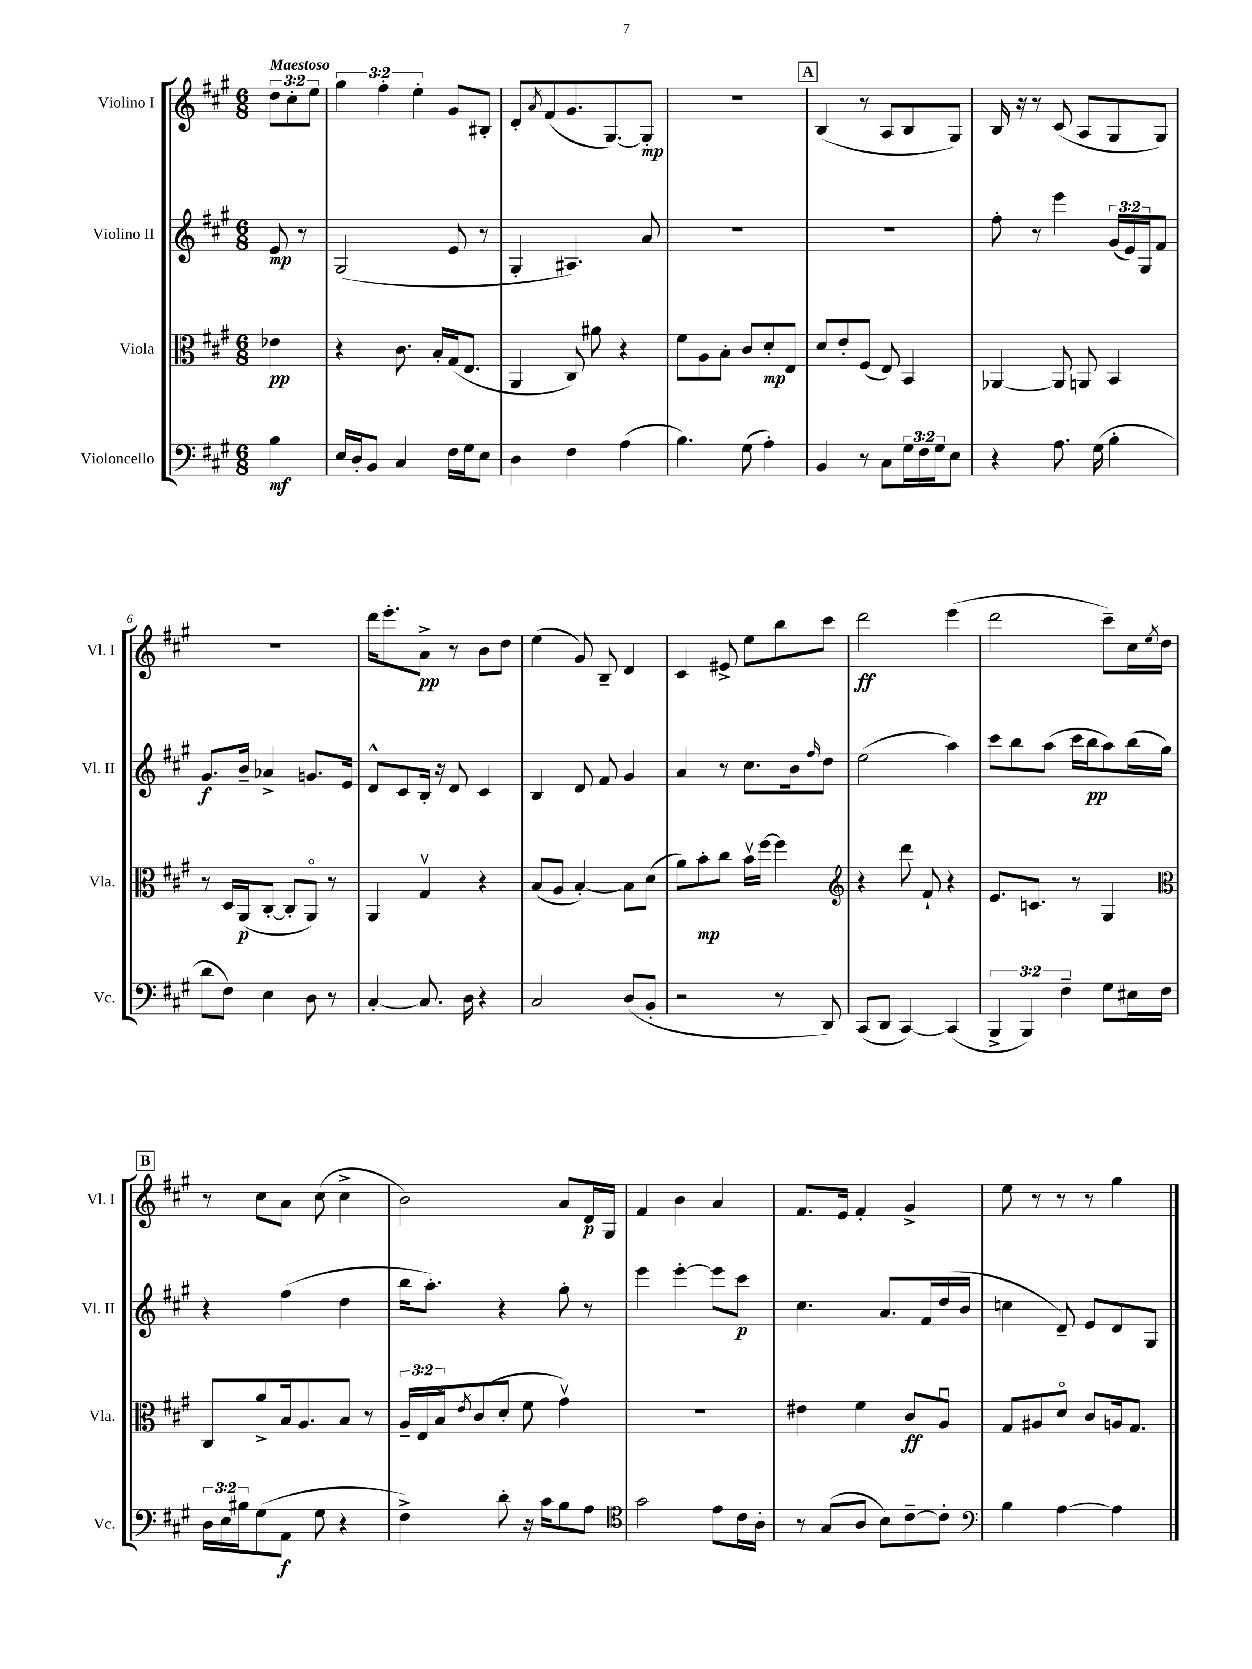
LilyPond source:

<<
\new StaffGroup <<
\new Staff = "s0" \with { instrumentName = "Violino I" shortInstrumentName = "Vl. I" } {
    \clef treble \key a \major \numericTimeSignature \time 6/8 \override Staff.TupletNumber.text = #tuplet-number::calc-fraction-text \partial 4 \tempo "Maestoso"
    \tuplet 3/2 { d''8 cis''8-. e''8 } |
    \tuplet 3/2 { gis''4 fis''4-. e''4-. } gis'8 bis8-. |
    d'8-. \acciaccatura { a'8 } fis'8( gis'8. gis8.~) gis8-.\mp |
    R2. |
    \mark \markup { \box "A" } b4( r8 a8 b8 gis8) |
    b16 r16 r8 cis'8( a8 gis8 gis8) |
    R2. |
    d'''16 e'''8.-. a'8->\pp r8 b'8 d''8 |
    e''4( gis'8) b8-- d'4 |
    cis'4 eis'8-> e''8 b''8 cis'''8 |
    d'''2\ff e'''4( |
    d'''2 cis'''8--) cis''16 \acciaccatura { e''8 } d''16 |
    \mark \markup { \box "B" } r8 cis''8 a'8 cis''8( cis''4-> |
    b'2) a'8 d'16\p gis16 |
    fis'4 b'4 a'4 |
    fis'8. e'16 fis'4-. gis'4-> |
    e''8 r8 r8 r8 gis''4 \bar "|." |
}
\new Staff = "s1" \with { instrumentName = "Violino II" shortInstrumentName = "Vl. II" } {
    \clef treble \key a \major \numericTimeSignature \time 6/8 \override Staff.TupletNumber.text = #tuplet-number::calc-fraction-text \partial 4
    e'8\mp r8 |
    gis2( e'8 r8 |
    gis4-. ais4.) a'8 |
    R2. |
    \mark \markup { \box "A" } R2. |
    fis''8-. r8 e'''4 \tuplet 3/2 { gis'16( e'16) gis16 } fis'8 |
    gis'8.\f b'16-- aes'4-> g'8. e'16 |
    d'8-^ cis'8 b16-. r16 d'8 cis'4 |
    b4 d'8 fis'8 gis'4 |
    a'4 r8 cis''8. b'16 \grace { fis''16 } d''8 |
    e''2( a''4) |
    cis'''8 b''8 a''8( cis'''16 b''16\pp a''8) b''16( gis''16) |
    \mark \markup { \box "B" } r4 fis''4( d''4 |
    b''16 a''8.-.) r4 gis''8-. r8 |
    e'''4 e'''4~-. e'''8 cis'''8\p |
    cis''4. a'8. fis'16 d''16( b'16 |
    c''4 d'8--) e'8 d'8 gis8 \bar "|." |
}
\new Staff = "s2" \with { instrumentName = "Viola" shortInstrumentName = "Vla." } {
    \clef alto \key a \major \numericTimeSignature \time 6/8 \override Staff.TupletNumber.text = #tuplet-number::calc-fraction-text \partial 4
    ees'4\pp |
    r4 cis'8. b16-. gis16( e8. |
    a,4 cis8) ais'8 r4 |
    fis'8 a8 b8-. cis'8 d'8-.\mp e8 |
    \mark \markup { \box "A" } d'8 e'8-. fis8( e8) b,4 |
    aes,4~ aes,8 a,8 b,4 |
    r8 d16 a,16\p( cis8~-. cis8-. a,8\flageolet) r8 |
    a,4 gis4\upbow r4 |
    b8( a8 b4~-.) b8 d'8( |
    a'8) b'8-.\mp cis''8 b'16\upbow fis''16~ fis''4 |
    \clef treble r4 d'''8 fis'8-! r4 |
    e'8. c'8. r8 gis4 |
    \mark \markup { \box "B" } \clef alto cis8 a'8-> b16 a8. b8 r8 |
    \tuplet 3/2 { a16-- e16 b16\flageolet } \acciaccatura { e'8 } cis'8( d'8-. fis'8 gis'4\upbow) |
    R2. |
    eis'4 fis'4 cis'8\ff a8\downbow |
    gis8 ais8 d'8\flageolet cis'8 a16 gis8. \bar "|." |
}
\new Staff = "s3" \with { instrumentName = "Violoncello" shortInstrumentName = "Vc." } {
    \clef bass \key a \major \numericTimeSignature \time 6/8 \override Staff.TupletNumber.text = #tuplet-number::calc-fraction-text \partial 4
    b4\mf |
    e16 d16-. b,8 cis4 fis16 gis16 e8 |
    d4 fis4 a4( |
    b4.) gis8( a4-.) |
    \mark \markup { \box "A" } b,4 r8 cis8 \tuplet 3/2 { gis16 fis16 gis16 } e8 |
    r4 a8. gis16( b4-. |
    d'8 fis8) e4 d8 r8 |
    cis4~-. cis8. d16 r4 |
    cis2 d8( b,8-. |
    r2 r8 d,8) |
    cis,8( d,8 cis,4~) cis,4( |
    \tuplet 3/2 { b,,4-> b,,4) fis4-- } gis8 eis16 fis16 |
    \mark \markup { \box "B" } \tuplet 3/2 { d16 e16 bis16 } gis8( a,8\f gis8 r4 |
    fis4->) d'8-. r16 cis'16 b8 a8 |
    \clef tenor gis'2 e'8 cis'16 a16-. |
    r8 gis8( a8 b8) cis'8~-- cis'8-. |
    \clef bass b4 a4~ a4 \bar "|." |
}
>>
>>
